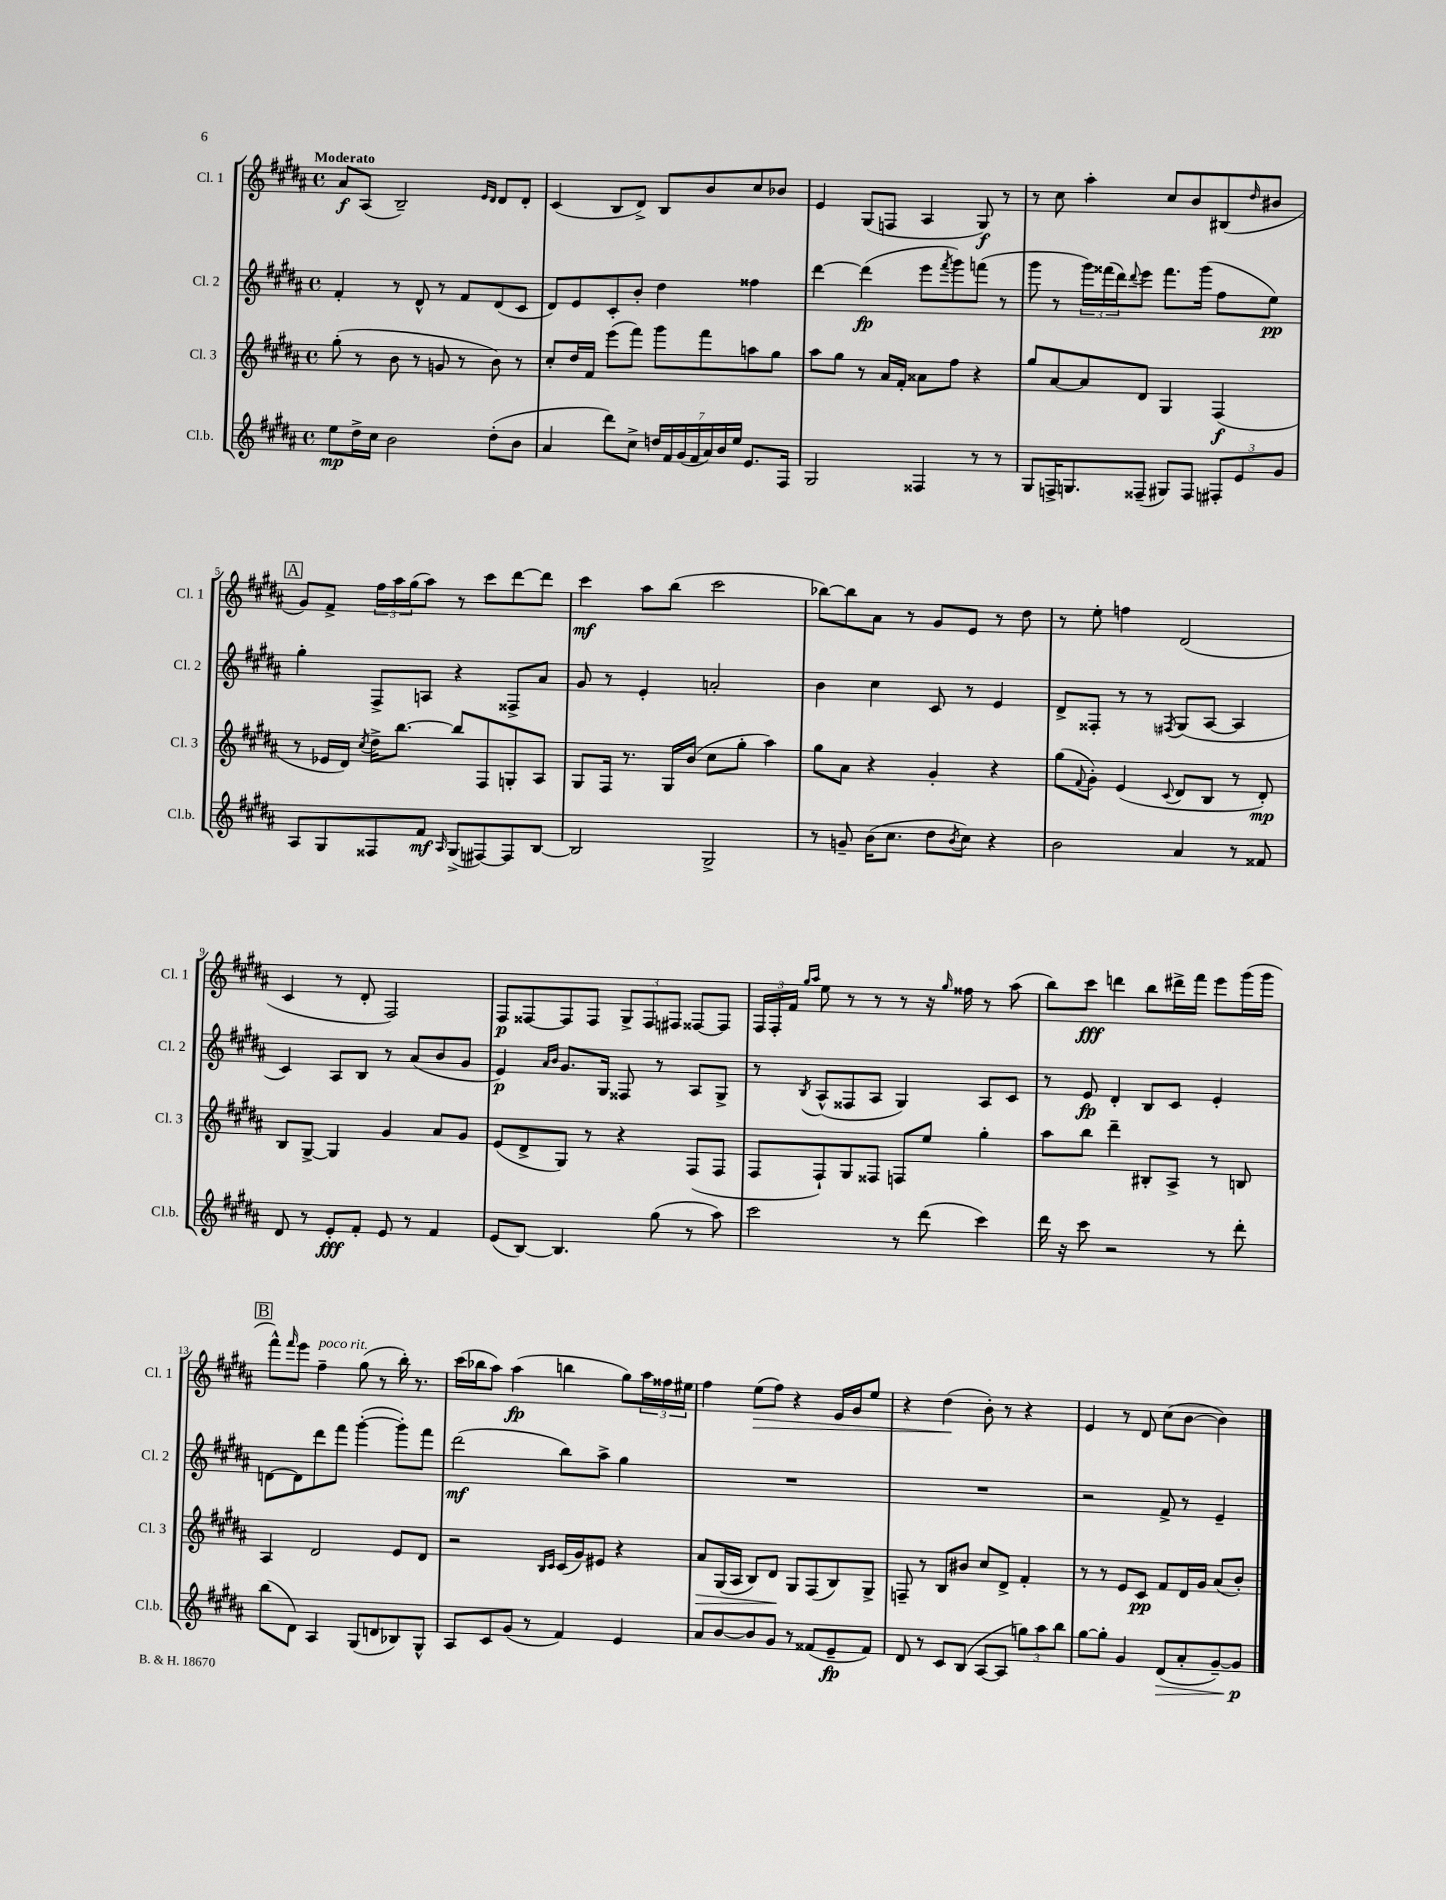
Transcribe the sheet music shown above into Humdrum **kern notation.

**kern	**dynam	**kern	**dynam	**kern	**dynam	**kern	**dynam
*part4	*part4	*part3	*part3	*part2	*part2	*part1	*part1
*staff4	*staff4	*staff3	*staff3	*staff2	*staff2	*staff1	*staff1
*I"Cl.b.	*	*I"Cl. 3	*	*I"Cl. 2	*	*I"Cl. 1	*
*I'Cl.b.	*	*I'Cl. 3	*	*I'Cl. 2	*	*I'Cl. 1	*
*clefG2	*	*clefG2	*	*clefG2	*	*clefG2	*
*k[f#c#g#d#a#]	*	*k[f#c#g#d#a#]	*	*k[f#c#g#d#a#]	*	*k[f#c#g#d#a#]	*
*M4/4	*	*M4/4	*	*M4/4	*	*M4/4	*
*met(c)	*	*met(c)	*	*met(c)	*	*met(c)	*
=1	=1	=1	=1	=1	=1	=1	=1
!	!	!	!	!	!	!LO:TX:a:B:t=Moderato	!
8ee\L	mp	(8gg#'\	.	4f#'/	.	8a#/L	f
16dd#^\L	.	8r	.	.	.	(8A#/J	.
16cc#\JJ	.	.	.	.	.	.	.
2b\	.	8b\	.	8r	.	2B~/)	.
.	.	8r	.	8d#^^/	.	.	.
.	.	8gn/	.	8r	.	.	.
.	.	8r	.	8f#/L	.	.	.
.	.	.	.	.	.	16qqe/LL	.
.	.	.	.	.	.	16qqd#/JJ	.
(8dd#'\L	.	8b\)	.	(8d#/	.	8d#/L	.
8b\J	.	8r	.	8c#/J	.	8d#'/J	.
=2	=2	=2	=2	=2	=2	=2	=2
4a#/	.	8cc#'/L	.	8d#/L)	.	(4c#/	.
.	.	16dd#/L	.	8e/	.	.	.
.	.	16f#/JJ	.	.	.	.	.
8ddd#\L)	.	(8eee\L	.	8c#'/	.	8B/L	.
8cc#^\J	.	8fff#\J)	.	8b'/J	.	8d#^/J)	.
28ddn/LL	.	8ggg#\L	.	4dd#\	.	8B/L	.
28f#/	.	.	.	.	.	.	.
(28g#/	.	.	.	.	.	.	.
28f#/	.	.	.	.	.	.	.
.	.	8fff#\	.	.	.	8b/	.
28a#/)	.	.	.	.	.	.	.
28b/	.	.	.	.	.	.	.
28ee/JJ	.	.	.	.	.	.	.
8.e/L	.	8aan\	.	4ff##X\	.	8cc#/	.
.	.	8gg#\J	.	.	.	8b-X/J	.
16F#/Jk	.	.	.	.	.	.	.
=3	=3	=3	=3	=3	=3	=3	=3
2G#/	.	8aa#\L	.	[4ddd#\	.	4e/	.
.	.	8gg#\J	.	.	.	.	.
.	.	8r	.	(4ddd#\]	fp	(8G#/L	.
.	.	16a#/LL	.	.	.	8Fn/J	.
.	.	16f#'/JJ	.	.	.	.	.
4F##X/	.	8a##X\L	.	8eee\L	.	4A#/	.
.	.	.	.	8qfff#/	.	.	.
.	.	8ff#\J	.	8ggg#\)	.	.	.
8r	.	4r	.	(8fffn\J	.	8G#/)	f
8r	.	.	.	8r	.	8r	.
=4	=4	=4	=4	=4	=4	=4	=4
8G#/L	.	8gg#/L	.	8ggg#\	.	8r	.
16Fn^/K	.	[8a#/	.	8r	.	8cc#\	.
8.Gn/	.	.	.	.	.	.	.
.	.	8a#/]	.	24ggg#\LL)	.	4aa#'\	.
.	.	.	.	(24fff##X\	.	.	.
.	.	.	.	24ddd#\J)	.	.	.
.	.	.	.	8qqddd#/	.	.	.
(8F##X~/J	.	8d#/J	.	8eee\J	.	.	.
8G#X/L)	.	4G#/	.	8.fff##\L	.	8cc#/L	.
8F##/J	.	.	.	.	.	8b/	.
.	.	.	.	(16ggg#\Jk	.	.	.
12F#X'/L	.	(4F#/	f	8ff#\L	.	(8B#X/	.
12e/	.	.	.	.	.	.	.
.	.	.	.	.	.	16qqdd#/	.
.	.	.	.	8ee\J)	pp	8b#X/J	.
12g#/J	.	.	.	.	.	.	.
!!LO:LB:g=z
!!LO:REH:place=s1:t=A
=5	=5	=5	=5	=5	=5	=5	=5
8A#/L	.	8r	.	4gg#'\	.	8g#/L)	.
8G#/	.	16e-X/LL	.	.	.	8f#^/J	.
.	.	16d#/JJ)	.	.	.	.	.
.	.	8qcc#/	.	.	.	.	.
8F##X/	.	16dd#^\KL	.	8F#^/L	.	24ff#\LL	.
.	.	.	.	.	.	24aa#\	.
.	.	[8.bb\J	.	.	.	.	.
.	.	.	.	.	.	(24gg#\J	.
8f#/J	mf	.	.	8An/J	.	8aa#\J)	.
16qqA#/	.	.	.	.	.	.	.
(8G#^/L	.	8bb/L]	.	4r	.	8r	.
[8F#X/)	.	8F#/	.	.	.	8ccc#\L	.
8F#/]	.	8Gn'/	.	8F##X^/L	.	[8ddd#\	.
[8B/J	.	8A#/J	.	8a#/J	.	8ddd#\J]	.
=6	=6	=6	=6	=6	=6	=6	=6
2B/]	.	8G#/L	.	8g#/	.	4ccc#\	mf
.	.	16F#/Jk	.	8r	.	.	.
.	.	8.r	.	.	.	.	.
.	.	.	.	4e'/	.	8aa#\L	.
.	.	16G#/LL	.	.	.	(8bb\J	.
.	.	(16b/JJ	.	.	.	.	.
2G#^/	.	8cc#\L	.	2an'/	.	2ccc#\	.
.	.	8gg#'\J	.	.	.	.	.
.	.	4aa#\)	.	.	.	.	.
=7	=7	=7	=7	=7	=7	=7	=7
8r	.	8gg#\L	.	4b\	.	[8bb-X\L)	.
8gn~/	.	8a#\J	.	.	.	8bb-\]	.
(16b\KL	.	4r	.	4cc#\	.	8a#\J	.
8.cc#\J	.	.	.	.	.	.	.
.	.	.	.	.	.	8r	.
8dd#\L	.	4g#'/	.	8c#/	.	8g#/L	.
8qb/	.	.	.	.	.	.	.
8cc#\J)	.	.	.	8r	.	8e/J	.
4r	.	4r	.	4e/	.	8r	.
.	.	.	.	.	.	8dd#\	.
=8	=8	=8	=8	=8	=8	=8	=8
2b\	.	(8gg#\L	.	8d#^/L	.	8r	.
.	.	8qqf#/	.	.	.	.	.
.	.	8g#'\J)	.	8F##X'/J	.	8ee'\	.
.	.	(4e/	.	8r	.	4ffn\	.
.	.	.	.	8r	.	.	.
.	.	8qqc#/	.	8qF#X/	.	.	.
4a#/	.	8d#/L	.	(8G#/L	.	(2d#/	.
.	.	8B/J	.	[8A#/J	.	.	.
8r	.	8r	.	4A#/]	.	.	.
8f##X/	.	8d#'/)	mp	.	.	.	.
!!LO:LB:g=z
=9	=9	=9	=9	=9	=9	=9	=9
8d#/	.	8B/L	.	4c#/)	.	4c#/	.
8r	.	[8G#^/J	.	.	.	.	.
8e'/L	fff	4G#/]	.	8A#/L	.	8r	.
8f#'/J	.	.	.	8B/J	.	8d#'/	.
8e/	.	4g#/	.	8r	.	2F#/)	.
8r	.	.	.	(8a#/L	.	.	.
4f#/	.	8a#/L	.	8b/	.	.	.
.	.	8g#/J	.	8g#/J	.	.	.
=10	=10	=10	=10	=10	=10	=10	=10
(8e/L	.	(8e/L	.	4e/)	p	8F#/L	p
[8B/J)	.	8d#^/	.	.	.	[8F##X/	.
.	.	.	.	16qqa#/LL	.	.	.
.	.	.	.	16qqb/JJ	.	.	.
4.B/]	.	8G#/J)	.	8.g#/L	.	8F##/]	.
.	.	8r	.	.	.	8F##/J	.
.	.	.	.	16G#/Jk	.	.	.
.	.	4r	.	8F##X/	.	12G#^/L	.
.	.	.	.	.	.	12F##/	.
(8gg#\	.	.	.	8r	.	.	.
.	.	.	.	.	.	12F#X/J	.
8r	.	(8F#/L	.	8A#/L	.	[8F##X/L	.
8aa#\)	.	8F#/J	.	8G#^/J	.	8F##/J]	.
=11	=11	=11	=11	=11	=11	=11	=11
2ccc#\	.	8F#/L	.	8r	.	24F#/LL	.
.	.	.	.	.	.	24F#'/	.
.	.	.	.	.	.	24f#/JJ	.
.	.	.	.	.	.	16qqgg#/LL	.
.	.	.	.	8qB/	.	16qqaa#/JJ	.
.	.	8F#`/)	.	(8A#^^/L	.	8ee\	.
.	.	8G#/	.	8F##X/	.	8r	.
.	.	8F##X/J	.	8A#/J	.	8r	.
8r	.	8Fn/L	.	4G#/)	.	8r	.
(8ddd#\	.	8ee/J	.	.	.	16r	.
.	.	.	.	.	.	16qqgg#/	.
.	.	.	.	.	.	16ff##X\	.
4ccc#\)	.	4gg#'\	.	8A#/L	.	8r	.
.	.	.	.	8c#/J	.	(8aa#\	.
=12	=12	=12	=12	=12	=12	=12	=12
16ddd#\	.	8aa#\L	.	8r	.	8bb\L)	.
16r	.	.	.	.	.	.	.
8ccc#\	.	8bb\J	.	8e/	fp	8ccc#\J	fff
2r	.	4ddd#~\	.	4d#'/	.	4dddn\	.
.	.	8B#X'/L	.	8B/L	.	8bb\L	.
.	.	8A#^/J	.	8c#/J	.	16ddd#X^\L	.
.	.	.	.	.	.	16fff#\JJ	.
8r	.	8r	.	4e'/	.	8eee\L	.
8ddd#'\	.	8Bn/	.	.	.	(16ggg#\L	.
.	.	.	.	.	.	16ggg#\JJ	.
!!LO:LB:g=z
!!LO:REH:place=s1:t=B
=13	=13	=13	=13	=13	=13	=13	=13
(8bb\L	.	4A#/	.	[8dn\L	.	8fff#^^\L)	.
.	.	.	.	.	.	16qqfff#/	.
8d#\J)	.	.	.	8d\]	.	8eee\J	.
!	!	!	!	!	!	!LO:TX:a:i:t=poco rit.	!
4A#/	.	2d#/	.	8ddd#\	.	4ff#~\	.
.	.	.	.	8fff#\J	.	.	.
(8G#/L	.	.	.	([4ggg#'\	.	(8gg#\	.
8dn/	.	.	.	.	.	8r	.
8B-X/)	.	8e/L	.	8ggg#'\L])	.	16bb'\)	.
.	.	.	.	.	.	8.r	.
8G#^^/J	.	8d#/J	.	8fff#\J	.	.	.
=14	=14	=14	=14	=14	=14	=14	=14
8A#/L	.	2r	.	(2ddd#\	mf	(16ccc#\LL	.
.	.	.	.	.	.	16bb-X\J	.
8c#/	.	.	.	.	.	8aa#\J)	.
(8g#/J	.	.	.	.	.	(4aa#\	fp
8r	.	.	.	.	.	.	.
.	.	16qqB/LL	.	.	.	.	.
.	.	16qqc#/JJ	.	.	.	.	.
4f#/)	.	(16c#/LL	.	8bb\L)	.	4bbn\	.
.	.	16g#/J)	.	.	.	.	.
.	.	8e#X/J	.	8aa#^\J	.	.	.
4e/	.	4r	.	4gg#\	.	8gg#\L)	.
.	.	.	.	.	.	24aa#\L	.
.	.	.	.	.	.	24ff##X\	.
.	.	.	.	.	.	24ee#X\JJ	.
=15	=15	=15	=15	=15	=15	=15	=15
!	!	!	!LO:HP:b	!	!	!	!
8a#/L	.	8a#/L	>	1r	.	4ff#\	.
[8b/	.	(16G#/L	.	.	.	.	.
.	.	16A#/JJ	.	.	.	.	.
!	!	!	!	!	!	!	!LO:HP:b
8b/]	.	8B/L)	.	.	.	(8ee\L	>
8g#/J	.	8d#/J	.	.	.	8ff#\J)	.
8r	.	8G#/L	]	.	.	4r	.
(8f##X/L	.	(8F#/	.	.	.	.	.
8e~/	fp	8B/)	.	.	.	16e/LL	.
.	.	.	.	.	.	16g#/J	.
8f##/J)	.	8G#^/J	.	.	.	8ee/J	.
=16	=16	=16	=16	=16	=16	=16	=16
8d#/	.	8Fn~/	.	1r	.	4r	.
8r	.	8r	.	.	.	.	.
8c#/L	.	8B/L	.	.	.	(4dd#\	.
(8B/J	.	8b#X/J	.	.	.	.	.
[8A#/L	.	8cc#/L	.	.	.	8b'\)	]
8A#/J]	.	8d#^/J	.	.	.	8r	.
12ggn\L)	.	4f#'/	.	.	.	4r	.
12aa#\	.	.	.	.	.	.	.
12bb\J	.	.	.	.	.	.	.
=17	=17	=17	=17	=17	=17	=17	=17
[8gg#\L	.	8r	.	2r	.	4e/	.
8gg#'\J]	.	8r	.	.	.	.	.
4g#/	.	8e/L	.	.	.	8r	.
.	.	8c#/J	pp	.	.	8d#/	.
!	!LO:HP:b	!	!	!	!	!	!
(8d#/L	>	8f#/L	.	8f#^/	.	(8cc#\L	.
8a#'/	.	16d#/L	.	8r	.	[8b\J	.
.	.	16g#/JJ	.	.	.	.	.
[8g#~/)	.	(8a#/L	.	4e~/	.	4b\])	.
8g#/J]	p	8b'/J)	.	.	.	.	.
.	]	.	.	.	.	.	.
==	==	==	==	==	==	==	==
*-	*-	*-	*-	*-	*-	*-	*-
